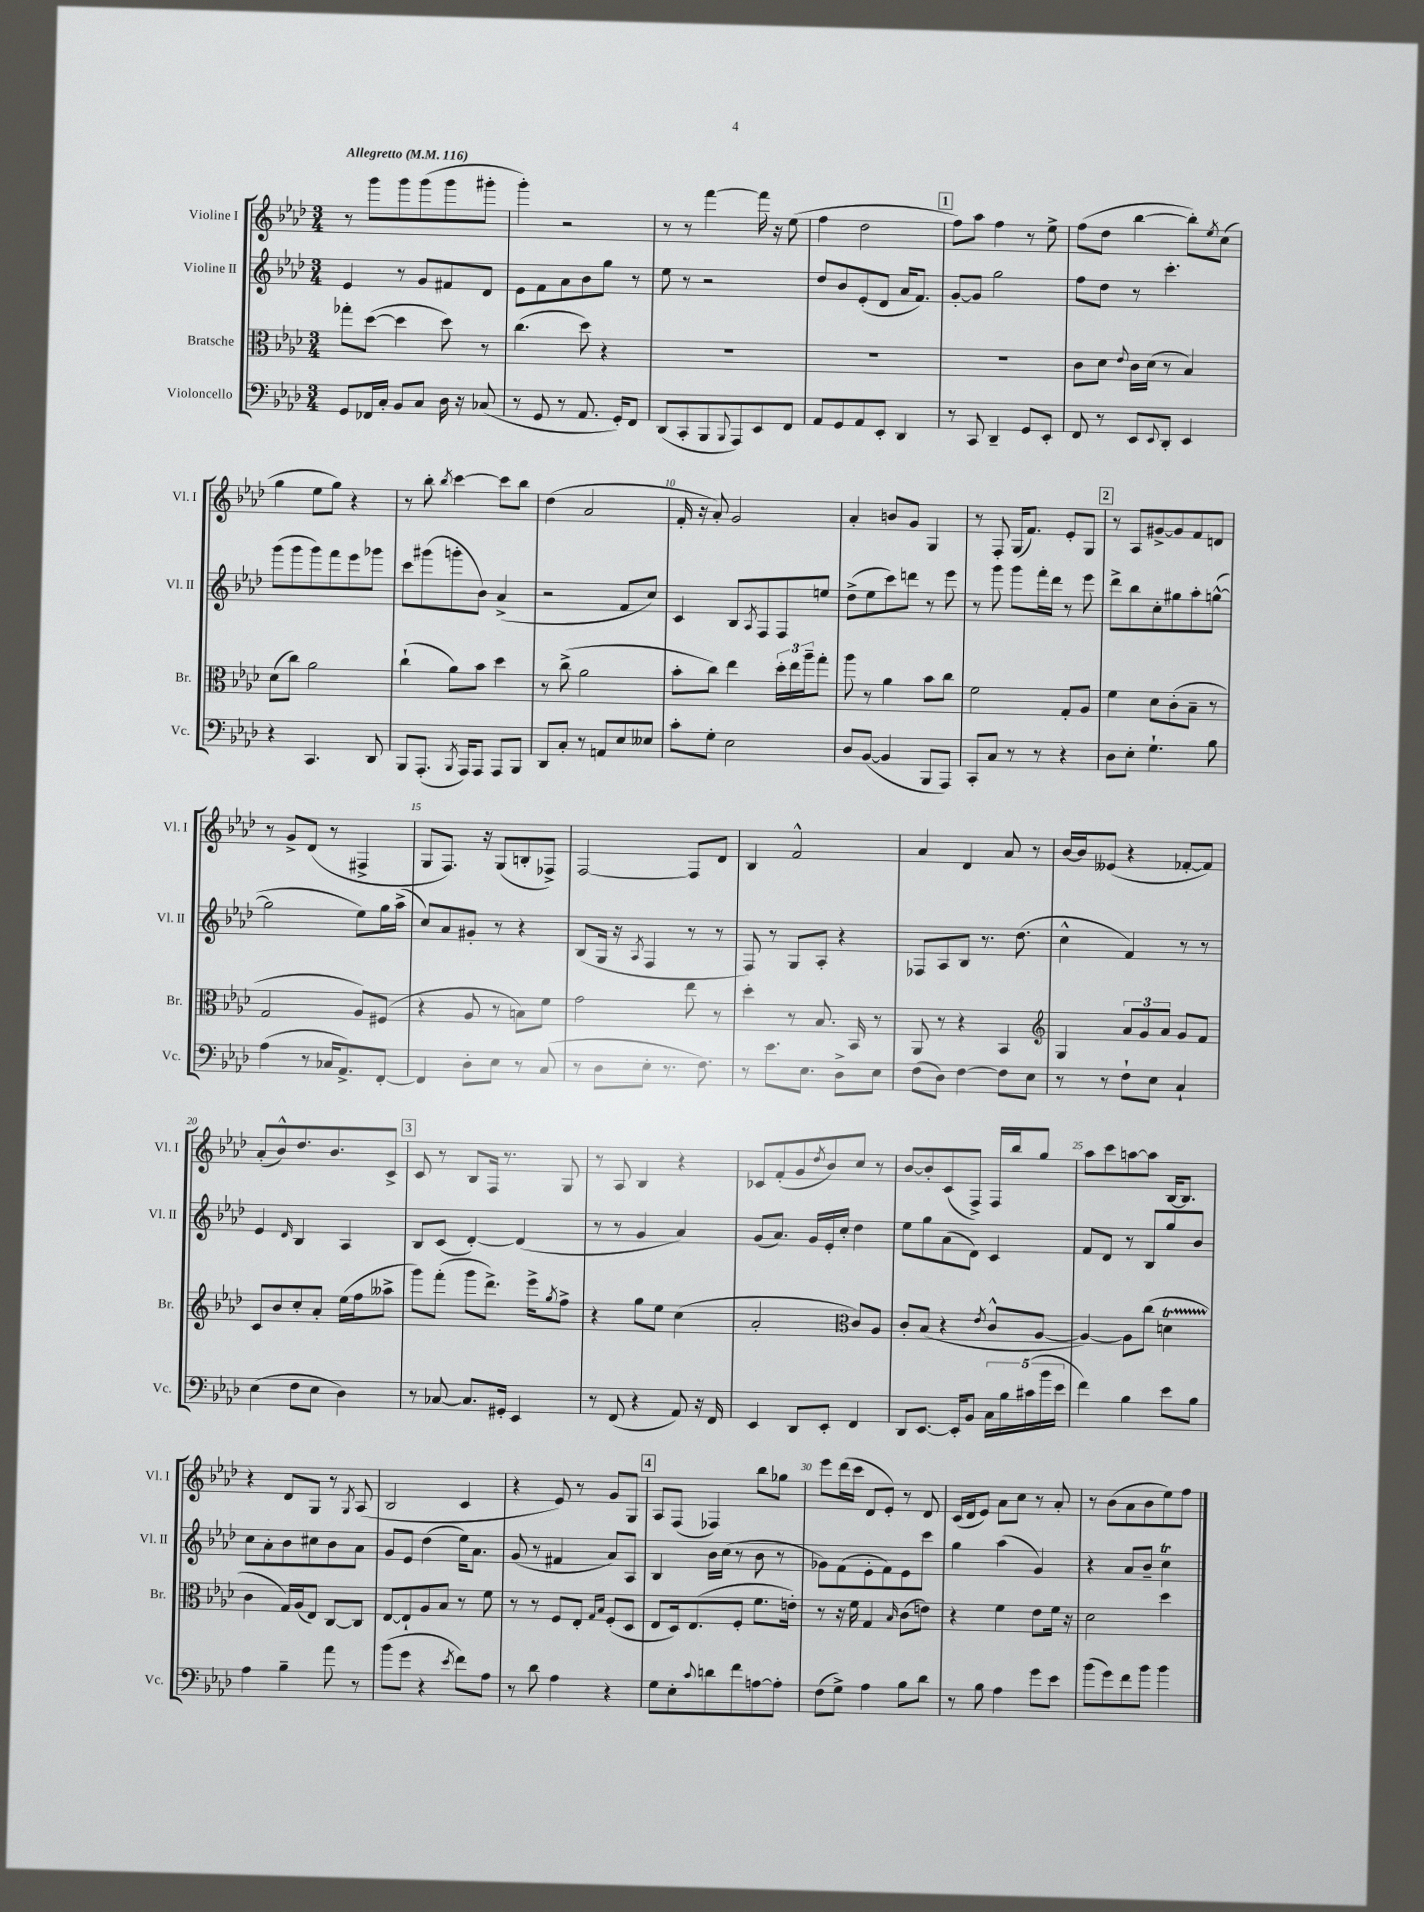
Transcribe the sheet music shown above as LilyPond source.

<<
\new StaffGroup <<
\new Staff = "s0" \with { instrumentName = "Violine I" shortInstrumentName = "Vl. I" } {
    \clef treble \key aes \major \numericTimeSignature \time 3/4 \tempo "Allegretto" 4 = 116
    r8 g'''8 g'''8 g'''8( g'''8 gis'''8-. |
    g'''4-.) r2 |
    r8 r8 f'''4~ f'''16 r16 ees''8( |
    f''4 des''2 |
    \mark \markup { \box "1" } f''8) aes''8 f''4 r8 ees''8-> |
    f''8( des''8 bes''4~ bes''8-.) \acciaccatura { ees''8 } c''8( |
    g''4 ees''8 g''8) r4 |
    r8 bes''8-. \acciaccatura { bes''8 } c'''4~ c'''8 bes''8 |
    des''4( aes'2 |
    f'16-. r16 aes'8-.) g'2 |
    aes'4-. b'8 g'8 g4 |
    r8 f8-. g16( f'8.) ees'8-. g8 |
    \mark \markup { \box "2" } r8 aes8 gis'8~-> gis'8 f'8 d'8 |
    r8 g'8-> des'8( r8 fis4-> |
    g8 f8.) r16 g8( b8-. fes8->) |
    f2~ f8 des'8 |
    bes4 f'2-^ |
    aes'4 des'4 aes'8 r8 |
    bes'16~ bes'16 eeses'8( r4 fes'8~-. fes'8) |
    aes'8-.( bes'8-^) des''8. bes'8. c'8-> |
    \mark \markup { \box "3" } c'8 r8 bes8 f16 r8. g8 |
    r8 aes8 bes4 r4 |
    ces'8 f'8-.( g'8 \acciaccatura { des''8 } bes'8) c''8 r8 |
    bes'8~ bes'8-. c'8( f8->) f16 bes''16 g''8 |
    aes''8 c'''8 a''8~ a''8 bes16~ bes8. |
    r4 des'8 g8 r8 \acciaccatura { g8 } aes8( |
    bes2 c'4 |
    r4 ees'8) r8 g'8 g8 |
    \mark \markup { \box "4" } aes8 f8( fes4) bes''8 ges''8 |
    ees'''8 des'''16( c'''16 des'8 ees'8-.) r8 des'8 |
    c'16( des'16 ees'8) aes'8 c''8 r8 aes'8-. |
    r8 bes'8( aes'8 bes'8 ees''8) f''8 \bar "|." |
}
\new Staff = "s1" \with { instrumentName = "Violine II" shortInstrumentName = "Vl. II" } {
    \clef treble \key aes \major \numericTimeSignature \time 3/4
    ees'4 r8 g'8 fis'8 des'8 |
    ees'8 f'8 aes'8 bes'8 g''8 r8 |
    ees''8 r8 r2 |
    des''8 bes'8 ees'8-.( des'8 aes'16 f'8.) |
    \mark \markup { \box "1" } g'8~-. g'8 g''2 |
    f''8 des''8 r8 c'''4.-. |
    g'''8( g'''8 g'''8) f'''8 ees'''8 ges'''8 |
    c'''8 gis'''8( g'''8-. bes'8) aes'4->( |
    r2 f'8 c''8) |
    c'4 bes8 \acciaccatura { aes8 } f8 f8 e''8 |
    des''8->( ees''8 c'''8) d'''8 r8 ees'''8 |
    r8 g'''8 g'''8 f'''16-. des'''16 r8 ees'''8 |
    \mark \markup { \box "2" } des'''8-> bes''8 c''8-. gis''8 aes''8-. g''8~-^( |
    g''2 ees''8) g''16 aes''16->( |
    c''8) aes'8 gis'8-. r8 r4 |
    bes8( g16 r16 \acciaccatura { aes8 } f4 r8 r8 |
    f8) r8 g8 aes8-. r4 |
    fes8 aes8 bes8 r8. des''8.( |
    c''4-^ f'4) r8 r8 |
    ees'4 \grace { des'16 } bes4 aes4 |
    \mark \markup { \box "3" } bes8 c'8( des'4~-.) des'4( |
    r8 r8 g'4 aes'4) |
    g'8( aes'8.) g'16 ees'16-. c''16-. des''4 |
    ees''8 g''8 aes'8( des'8) c'4 |
    f'8 des'8 r8 bes8 g''8 bes'8 |
    c''8 aes'8-. bes'8 cis''8 bes'8 aes'8 |
    g'8 ees'8 des''4( ees''16) aes'8. |
    g'8( r8 fis'4 aes'8) aes8 |
    \mark \markup { \box "4" } bes4 bes'16 c''16( r8 bes'8 r8 |
    ges'8) f'8( ees'8-. f'8) ees'8 c'''8 |
    g''4 aes''4( g'4) |
    r4 aes'8 bes'8-- c''4\trill \bar "|." |
}
\new Staff = "s2" \with { instrumentName = "Bratsche" shortInstrumentName = "Br." } {
    \clef alto \key aes \major \numericTimeSignature \time 3/4
    ges''8-. des''8~( des''4 des''8) r8 |
    c''4.( des''8) r4 |
    R2. |
    R2. |
    \mark \markup { \box "1" } R2. |
    c'8 des'8 \appoggiatura { ees'8 } c'16 des'16( r8 bes4) |
    des'8( c''8) aes'2 |
    c''4-!( aes'8) bes'8 des''4 |
    r8 c''8->( aes'2 |
    bes'8-. c''8) ees''4 \tuplet 3/2 { des''16-. ees''16 aes''16-- } g''8-. |
    aes''8 r8 aes'4 bes'8 c''8 |
    f'2 g8-. aes8 |
    \mark \markup { \box "2" } f'4 des'8 c'8-.( bes8-- r8 |
    g2 aes8) fis8( |
    r4 aes8 r8 b8) f'8 |
    g'2 ees''8 r8 |
    des''4-. r8 bes8. bes,16 r8 |
    aes,8 r8 r4 bes,4 |
    \clef treble g4 \tuplet 3/2 { aes'8 g'8 aes'8 } g'8 f'8 |
    c'8 bes'8 c''8-. aes'8-. ees''16( f''16 aeses''8-> |
    \mark \markup { \box "3" } g'''8) f'''8-.( g'''8 des'''8.->) ees'''16-> \acciaccatura { g''8 } f''8-> |
    r4 g''8 ees''8 c''4( |
    aes'2-. \clef alto c'8) aes8 |
    c'8-. bes8( r4 \acciaccatura { ees'8 } c'8-^ aes8~ |
    aes4~) aes8 c''8( d'4\startTrillSpan |
    c'4\stopTrillSpan g16) aes16( ees8) c8~ c8 |
    ees8~ ees8-! aes8 bes8 r8 f'8 |
    r8 r8 f8 ees8-. \grace { g16 bes16 } f8-.( des8 |
    \mark \markup { \box "4" } ees8 des16) ees8.( f8-. f'8. e'16-.) |
    r8 r16 f'16 g4 \grace { bes16 } c'8( e'8) |
    r4 f'4 ees'8 f'16 r16 |
    des'2 des''4 \bar "|." |
}
\new Staff = "s3" \with { instrumentName = "Violoncello" shortInstrumentName = "Vc." } {
    \clef bass \key aes \major \numericTimeSignature \time 3/4
    g,8 fes,16 c16-. bes,8 c8 des16 r16 ces8( |
    r8 g,8 r8 aes,8. g,16-.) f,8 |
    des,8( c,8-. bes,,8 \appoggiatura { bes,,8 } aes,,8) ees,8 f,8 |
    aes,8 g,8 aes,8 ees,8-. des,4 |
    \mark \markup { \box "1" } r8 c,8 des,4-- g,8 ees,8-. |
    f,8 r8 ees,8 \appoggiatura { ees,8 } des,8-. ees,4 |
    r4 c,4. des,8 |
    bes,,8 aes,,8.-.( \acciaccatura { bes,,8 } aes,,16) aes,,8 aes,,8 bes,,8 |
    des,8 c8-. r8 a,8 ees8 eeses8 |
    c'8-. g8-. ees2 |
    des8 bes,8~( bes,4 bes,,8 aes,,8) |
    c,8-. c8 r8 r8 r4 |
    \mark \markup { \box "2" } des8 ees8-. g4.-! bes8 |
    aes4( r8 ces16 aes,8.->) f,8~-. |
    f,4 des8-. ees8 r8 c8( |
    r8 des8 ees8-. r8. f8.) |
    r8 ees'8. ees8. des8-> ees8 |
    f8( des8) f4~ f8 ees8 |
    r8 r8 f8-! ees8 c4-! |
    ees4( f8 ees8 des4) |
    \mark \markup { \box "3" } r8 ces8~ ces8. gis,16-. ees,4 |
    r8 f,8( r4 aes,8) r16 f,16 |
    ees,4 des,8 ees,8-. f,4 |
    des,8 ees,8.~ ees,16-. bes,8 \tuplet 5/4 { c16 bes16 cis'16( bes'16 ees'16 } |
    f'4) bes4 ees'8 bes8 |
    aes4 bes4-- aes'8 r8 |
    bes'8( g'8 r4 \acciaccatura { ees'8 } f'8) aes8 |
    r8 des'8 aes4 r4 |
    \mark \markup { \box "4" } g8 ees8-. \appoggiatura { c'8 } d'8 f'8 a8~ a8-. |
    f8( g8->) aes4 bes8 des'8 |
    r8 bes8 aes4 g'8 ees'8 |
    bes'8( g'8) f'8 bes'8 bes'4 \bar "|." |
}
>>
>>
\layout { \context { \Score \override BarNumber.break-visibility = ##(#f #t #t) barNumberVisibility = #(every-nth-bar-number-visible 5) } }
